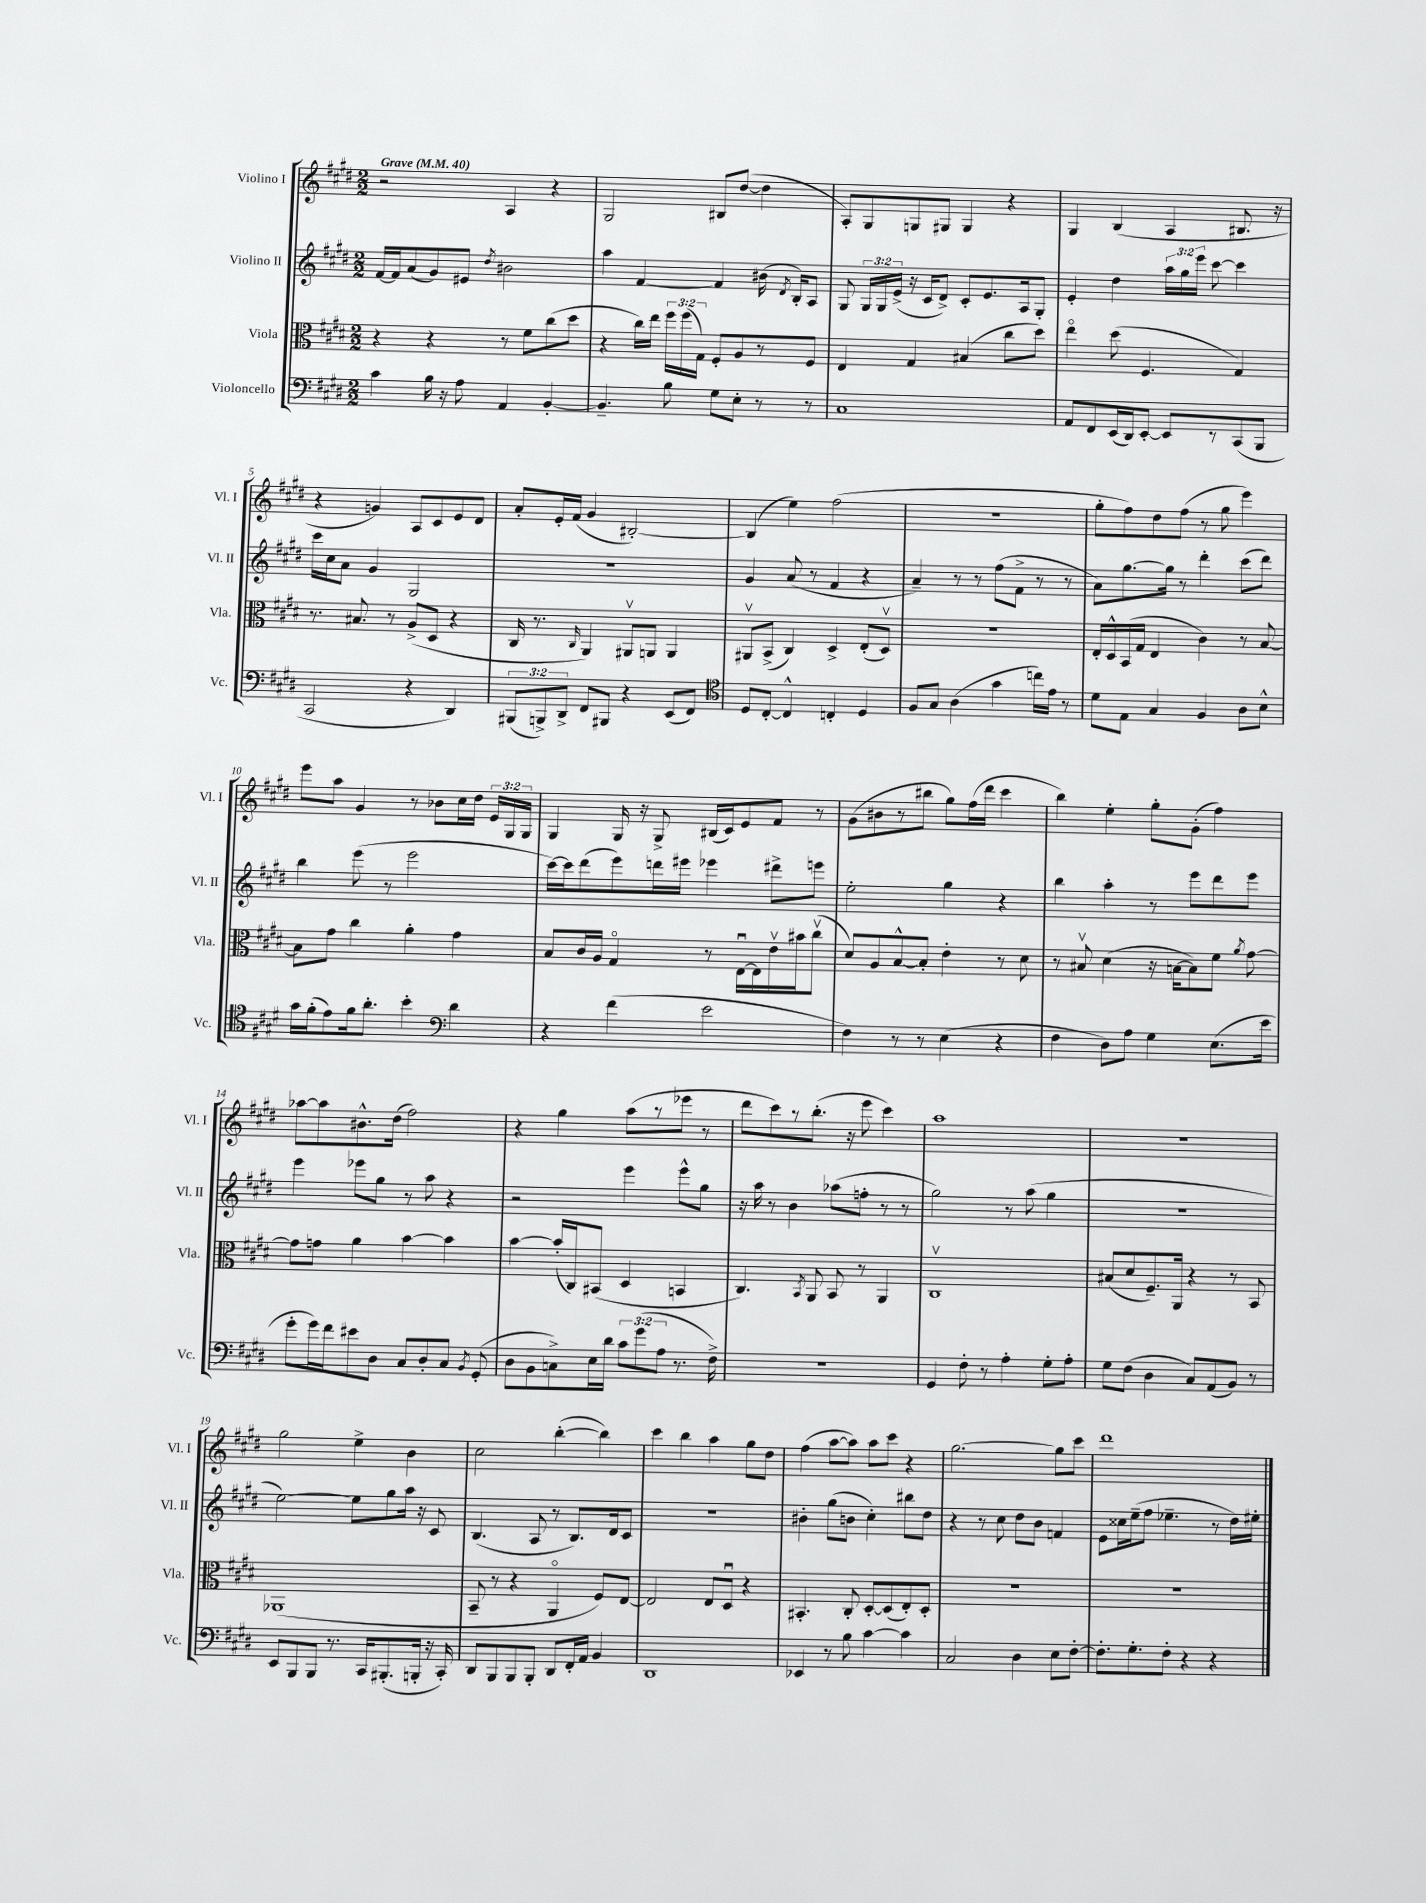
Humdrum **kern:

**kern	**kern	**kern	**kern
*part4	*part3	*part2	*part1
*staff4	*staff3	*staff2	*staff1
*I"Violoncello	*I"Viola	*I"Violino II	*I"Violino I
*I'Vc.	*I'Vla.	*I'Vl. II	*I'Vl. I
*clefF4	*clefC3	*clefG2	*clefG2
*k[f#c#g#d#]	*k[f#c#g#d#]	*k[f#c#g#d#]	*k[f#c#g#d#]
*M2/2	*M2/2	*M2/2	*M2/2
*MM40	*MM40	*MM40	*MM40
=1	=1	=1	=1
!	!	!	!LO:TX:a:B:t=Grave
4c#\	4r	[16f#/LL	2r
.	.	16f#/J]	.
.	.	(8a/	.
16B\	4r	8g#/)	.
16r	.	.	.
8A\	.	8e#X/J	.
.	.	8qdd#/	.
4AA/	8r	2b#X\	4A/
.	8f#\L	.	.
[4BB'/	(8cc#\	.	4r
.	8dd#\J	.	.
=2	=2	=2	=2
4.BB~/]	4r	4aa\	2G#/
.	16cc#\LL)	[4f#/	.
.	16ee\JJ	.	.
8B\	24ff#\LL	.	.
.	(24ff#\	.	.
.	24G#\JJ)	.	.
8G#\L	8F#'/L	4f#/]	8B#X/L
8E'\J	8A/	.	([8dd#/J
8r	8r	(16b#X\	4dd#\]
.	.	8qd#/	.
.	.	16B'/KL)	.
8r	8F#/J	8A/J	.
=3	=3	=3	=3
1C#	4E/	8G#/	8A'/L)
.	.	24G#/LL	8G#/
.	.	24G#/	.
.	.	(24e^/JJ	.
.	4G#/	16r	8Gn/
.	.	16c#/KL	.
.	.	8d#^/J)	8G#X/J
.	(4B#X/	8c#'/L	4G#/
.	.	8.e/	.
.	8cc#\L	.	4r
.	.	16A/k	.
.	8dd#\J)	8G#'/J	.
=4	=4	=4	=4
8AA/L	4ee\	4e'/	4G#/
8FF#/	.	.	.
(16EE/L	(8dd#\	4dd#\	(4B/
16DD#/J)	.	.	.
[8EE'/J	4.F#/	.	.
8EE/L]	.	24aa\LL	4A/
.	.	24gg#\	.
.	.	24eee\JJ	.
8r	.	[8ccc#\	.
(8CC#/	4G#/)	4ccc#\]	8.B#X/
8BBB/J	.	.	.
.	.	.	16r
!!LO:LB:g=z
=5	=5	=5	=5
2CC#/	8.r	16ccc#\LL	4r
.	.	16cc#\J	.
.	.	8a\J	.
.	8.B#X/	.	.
.	.	4g#/	4gn/)
.	8r	.	.
4r	(8A^/L	2G#/	8A/L
.	8D#/J	.	8c#/
4DD#/)	4r	.	8e/
.	.	.	8d#/J
=6	=6	=6	=6
(12BBB#X/L	16C#/	1r	8a'/L
.	8.r	.	.
12BBBn^/)	.	.	.
.	.	.	16e'/L
12DD#^/J	.	.	.
.	.	.	(16f#/JJ
.	16qqC#/	.	.
8FF#/L	4AA/)	.	4g#/
8BBB#X/J	.	.	.
4r	8AA#Xv/L	.	[2B#X'/)
.	8AAn/J	.	.
(8EE/L	4AA/	.	.
8FF#/J)	.	.	.
=7	=7	=7	=7
*clefC4	*	*	*
8D#/L	8AA#Xv/L	4g#/	(4B#/]
[8C#'/J	(8BB^/J	.	.
4C#^^/]	4C#/)	(8a/	4ee\)
.	.	8r	.
4Cn'/	4D#^/	4f#/	(2ff#\
4D#/	(8E'/L	4r	.
.	8D#v/J)	.	.
=8	=8	=8	=8
8F#/L	1r	4a~/)	1r
8G#/J	.	.	.
(4A\	.	8r	.
.	.	8r	.
4g#\	.	(8ff#\L	.
.	.	8f#^\J	.
16ccn\LL)	.	8r	.
16e\JJ	.	.	.
8r	.	8r	.
=9	=9	=9	=9
8d#\L	16E'/LL	8a\L)	8gg#'\L
.	16D#^^/	.	.
8E\J	(16BB/	[8.gg#\	8ff#\)
.	16G#/JJ	.	.
4G#/	4E/	.	8dd#\
.	.	16gg#\Jk]	.
.	.	8r	(8ff#\J
4F#/	4c#\)	4ddd#'\	8r
.	.	.	8gg#\
8A\L	8r	(8ccc#\L	4eee\)
8B^^\J	[8B/	8ddd#\J)	.
!!LO:LB:g=z
=10	=10	=10	=10
16g#\LL	8B\L]	4bb\	8eee\L
(16f#'\J	.	.	.
8e\)	8g#\J	.	8aa\J
16f#\k	4cc#\	(8eee\	4g#/
8.a'\J	.	.	.
.	.	8r	.
4b'\	4a'\	2eee\	8r
.	.	.	8b-X\L
*clefF4	*	*	*
4d#\	4g#\	.	16cc#\L
.	.	.	16dd#\JJ
.	.	.	24e/LL
.	.	.	24G#/
.	.	.	24G#/JJ
=11	=11	=11	=11
4r	8B/L	[16ccc#\LL)	4G#/
.	.	16ccc#\J]	.
.	16c#/L	(8ddd#\	.
.	16A/JJ	.	.
(4f#\	4G#/	8eee\)	16G#/
.	.	.	16r
.	.	16dddn\L	8G#^/
.	.	16eee#X\JJ	.
2e\	8r	4eee-X\	(16B#X/LL
.	.	.	16c#/J)
.	[16Eu\LL	.	8e/
.	16E\]	.	.
.	16ev\	8ddd#X^\L	8f#/J
.	16b#X\J	.	.
.	(8cc#v\J	8eeen\J	8r
=12	=12	=12	=12
4F#\)	8d#/L)	2ee'\	(8g#\L
.	8A/	.	8b#X\
8r	[8B^^/	.	8r
8r	8B'/J]	.	8bb#X\J
(4E\	4e'\	4gg#\	8gg#\L)
.	.	.	(16ff#\L
.	.	.	16ddd#\JJ
4r	8r	4r	4ccc#\
.	8d#\	.	.
=13	=13	=13	=13
4F#\	8r	4bb\	4bb\)
.	8B#Xv/	.	.
8D#\L)	(4d#\	4aa'\	4ee'\
8A\J	.	.	.
4G#\	16r	8r	8gg#'\L
.	[16Bn\KL	.	.
.	8B\])	8eee\L	(8g#'\J
(8.E\L	8f#\J	8ddd#\	4ff#\)
.	8qa/	.	.
.	[8g#\	8eee\J	.
16e\Jk	.	.	.
!!LO:LB:g=z
=14	=14	=14	=14
8g#'\L	8g#\L]	4eee\	[8aa-X\L
16g#\L)	8gn\J	.	8aa-\]
16f#\J	.	.	.
8e#X\	4a\	8eee-X\L	8.b#X^^\
8D#\J	.	8gg#\J	.
.	.	.	(16dd#\Jk
8C#/L	[4b\	8r	2ff#\)
8D#'/	.	8aa\	.
8C#/J	4b\]	4r	.
8qBB/	.	.	.
(8GG#'/	.	.	.
=15	=15	=15	=15
8D#\L	[4b\	2r	4r
8BB\	.	.	.
8Cn^\)	(16b'/LL]	.	4gg#\
.	16C#/J)	.	.
16E\L	(8BB#X/J	.	.
16d#\JJ	.	.	.
12c#\L	4D#/	4eee\	(8aa\L
(12g#\	.	.	.
.	.	.	8r
12A\J	.	.	.
8.r	4BBn/	8eee^^\L	8eee-X\J
.	.	8gg#\J	8r
16F#^\)	.	.	.
=16	=16	=16	=16
1r	4.C#/)	16r	8ddd#\L
.	.	16aa\	.
.	.	8r	8ccc#\)
.	.	4b\	8r
.	8qBB/	.	.
.	8AA/	.	(8.bb'\J
.	8BB/	(8aa-X\L	.
.	.	.	16r
.	8r	8ffn'\J	8eee\
.	4AA/	8r	4ccc#\)
.	.	8r	.
=17	=17	=17	=17
4GG#/	1C#v	2gg#\)	1aa
8F#'\	.	.	.
8r	.	.	.
4A'\	.	8r	.
.	.	(8aa\	.
8G#'\L	.	4gg#\	.
8A'\J	.	.	.
=18	=18	=18	=18
8G#\L	(8B#X/L	1r	1r
(8F#\J	8d#/	.	.
4D#\	8.F#~/)	.	.
.	16AA/Jk	.	.
8C#/L)	4r	.	.
(8AA/	.	.	.
8BB/J)	8r	.	.
8r	8BB/	.	.
!!LO:LB:g=z
=19	=19	=19	=19
8EE/L	(1AA-X	[2ee\)	2gg#\
8BBB/	.	.	.
8BBB/J	.	.	.
8.r	.	.	.
.	.	8ee\L]	4ee^\
16CC#/KL	.	.	.
(8.BBB#X'/	.	8gg#\	.
.	.	16aa\Jk	4b\
16BBBn'/Jk	.	16r	.
16r	.	8c#/	.
16CC#'/)	.	.	.
=20	=20	=20	=20
8DD#/L	8BB~/	(4.B/	2cc#\
8BBB/	8r	.	.
8BBB/	4r	.	.
8BBB'/J	.	8A/	.
8DD#/L	4AA/	8r	([4bb'\
16FF#'/L	.	8.B/L)	.
16AA/JJ	.	.	.
4BB/	8F#/L)	.	4bb\])
.	.	16d#/k	.
.	[8E/J	8c#/J	.
=21	=21	=21	=21
1DD#	2E/]	1r	4ccc#\
.	.	.	4bb\
.	8E/L	.	4aa\
.	8D#u/J	.	.
.	4r	.	8gg#\L
.	.	.	8dd#\J
=22	=22	=22	=22
4EE-X/	4.BB#X'/	4b#X'\	(4ff#\
8r	.	(8gg#\L	[8aa\L
8B\	8C#'/	8bn\J	8aa\J])
[4c#\	[8D#'/L	4cc#'\)	8aa\L
.	(8D#/]	.	8ccc#\J
4c#\]	8E'/)	8bb#X\L	4r
.	8D#'/J	8dd#\J	.
=23	=23	=23	=23
2C#/	1r	4r	[2.gg#\
.	.	8r	.
.	.	8cc#\	.
4D#\	.	8dd#\L	.
.	.	8b\J	.
8E\L	.	4fn/	8gg#\L]
[8F#'\J	.	.	8ccc#\J
=24	=24	=24	=24
8.F#'\L]	1r	8e\L	1ddd#
.	.	16cc##X\L	.
8.G#'\	.	(16ee~\J	.
.	.	8ff#\J	.
8F#'\J	.	4.ee-X~\	.
4r	.	.	.
4r	.	8r	.
.	.	16dd#\LL)	.
.	.	16ee#X'\JJ	.
==	==	==	==
*-	*-	*-	*-
